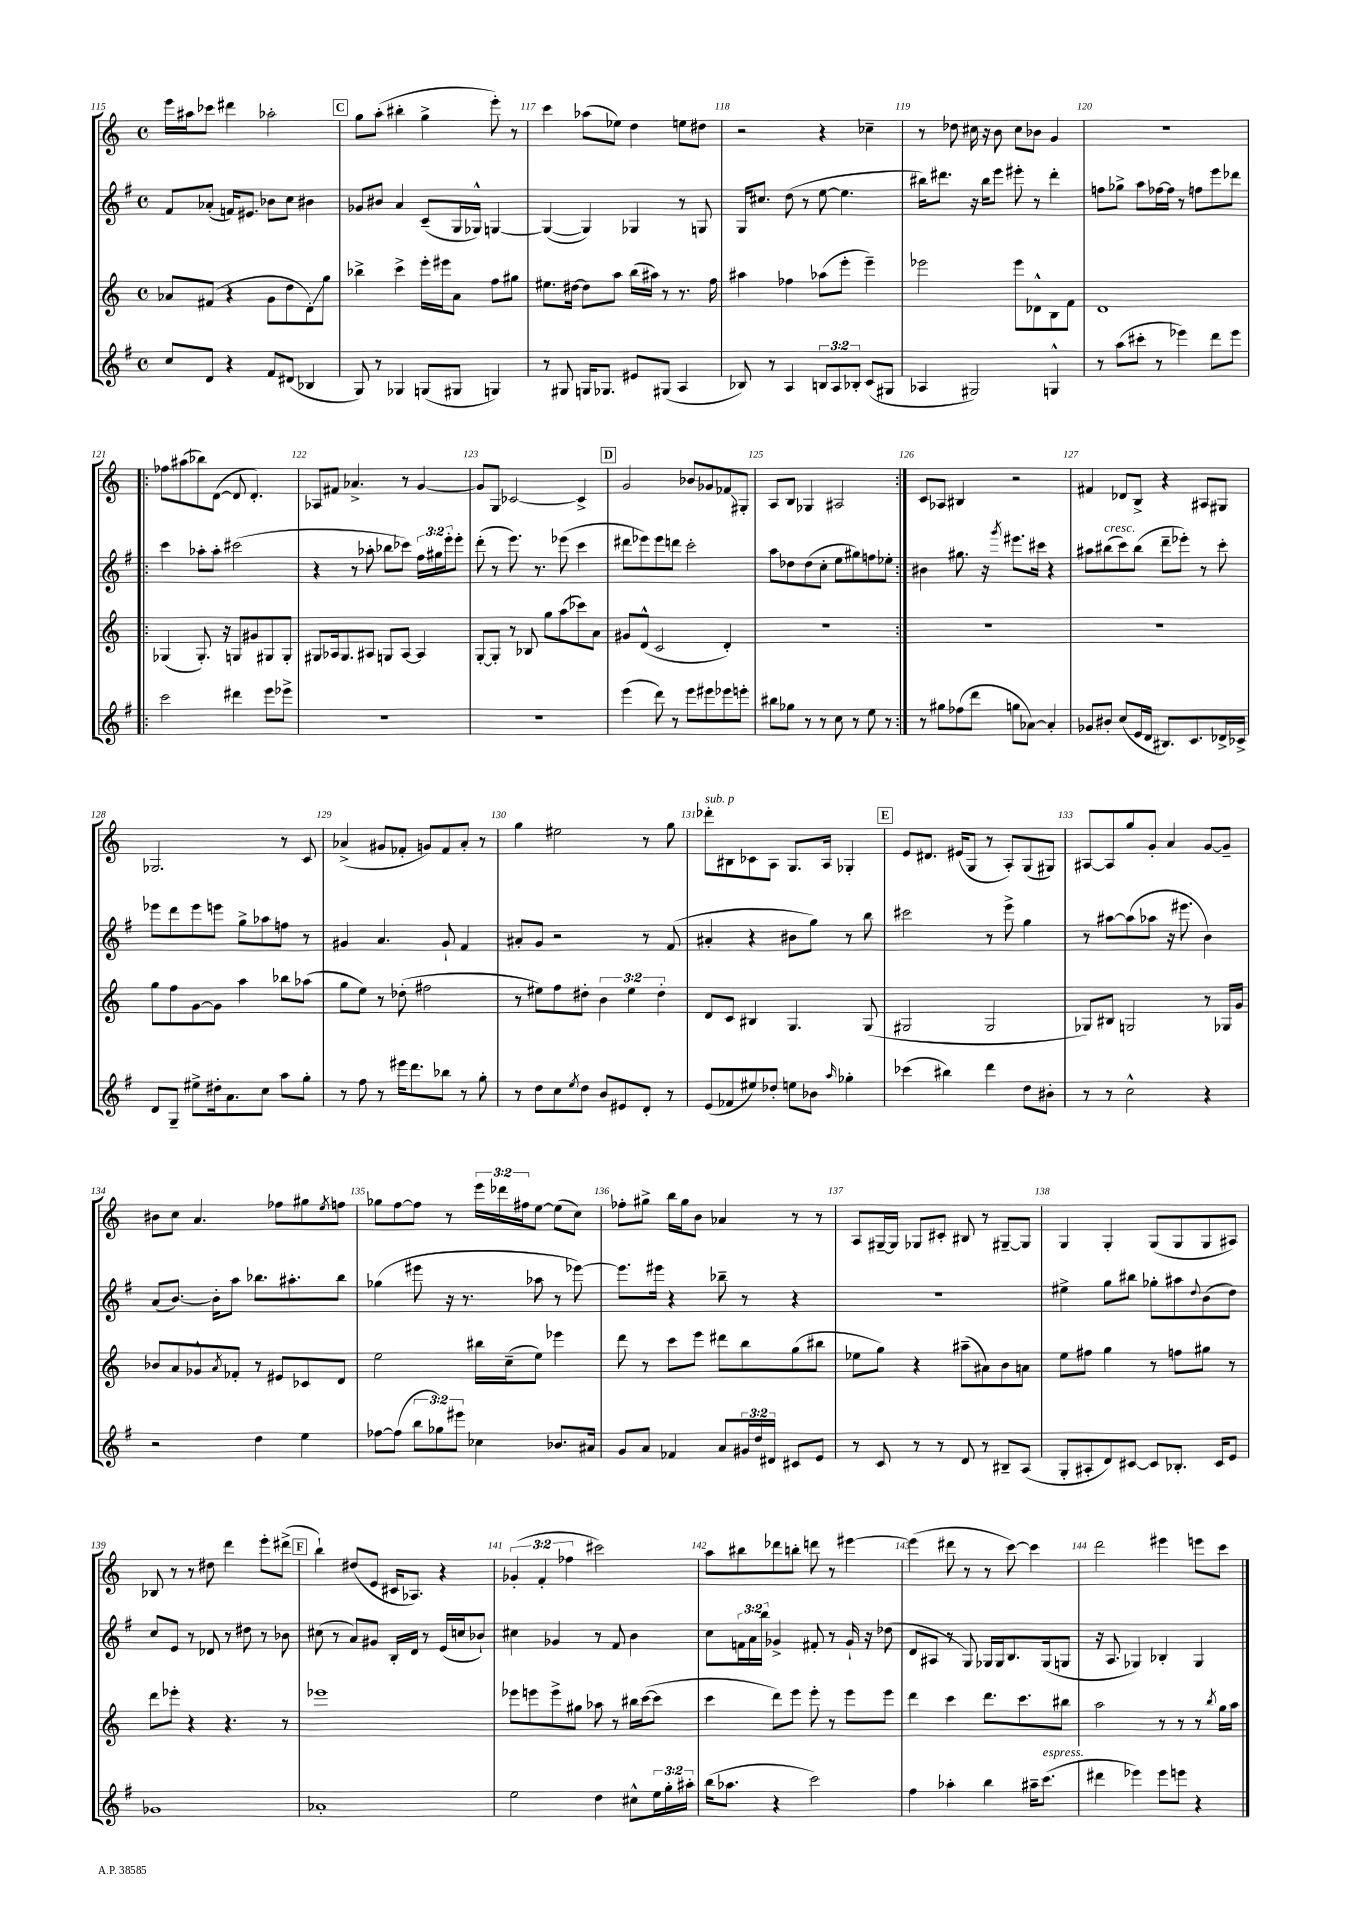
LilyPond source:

<<
\new StaffGroup <<
\new Staff = "s0" {
    \clef treble \key c \major \defaultTimeSignature \time 4/4 \override Staff.TupletNumber.text = #tuplet-number::calc-fraction-text
    e'''16 ais''16 ces'''8 dis'''4 aes''2-. |
    \mark \markup { \box "C" } g''8 a''8-.( bis''4-. g''4-> e'''8-.) r8 |
    c'''4 aes''8( ees''8) d''4 e''8 dis''8 |
    r2 r4 ces''4-- |
    r8 des''8 cis''16 r16 b'8 cis''8 bes'8 g'4 |
    R1 |
    \repeat volta 2 { fes''8 ais''8( bes''8) d'8~( d'8 d'4.-.) |
    aes8 fis'8 aes'4.-> r8 g'4~ |
    g'8 g8 ces'2~ ces'4-> |
    \mark \markup { \box "D" } g'2 bes'8 ges'8 fes'8\glissando gis8-. |
    a8 b8 ges4 ais2 | }
    c'8 aes8 bis4 r2 |
    fis'4 des'8 b8-> r4 ais8 gis8 |
    ges2. r8 c'8 |
    aes'4->( gis'8 fes'8-. g'8) fes'8 aes'8-. r8 |
    g''4 eis''2 r8 g''8 |
    des'''8-.^\markup { \italic "sub. p" } bis8 ces'8 a8 g8. a16 ges4-. |
    \mark \markup { \box "E" } e'8 dis'8. eis'16( g8 r8 a8-.) g8( gis8) |
    ais8~ ais8 g''8 g'8-. a'4 g'8~ g'8-- |
    bis'8 c''8 a'4. fes''8 gis''8 \acciaccatura { e''8 } f''8 |
    ges''8 f''8~ f''8 r8 \tuplet 3/2 { e'''16 des'''16 fis''16 } e''8~ e''8( c''8) |
    fes''8-. gis''8-> b''16 gis''16 b'8 aes'4 r8 r8 |
    a8 gis16~-- gis16 ges8 cis'8-. bis8 r8 gis8~-- gis8 |
    g4 g4-. g8( g8 g8 ais8) |
    bes8 r8 r8 dis''8 d'''4 e'''8-. dis'''8->( |
    \mark \markup { \box "F" } b''4-!) dis''8( e'8 cis'16 aes8.) r4 |
    \tuplet 3/2 { ges'4-.( f'4-. fes''4 } cis'''2) |
    a''8 bis''8 des'''8 b''8-. d'''8 r8 eis'''4~ |
    eis'''4( dis'''8 r8 r8 c'''8~) c'''4 |
    d'''2 eis'''4 e'''8 c'''8 \bar "|." |
}
\new Staff = "s1" {
    \clef treble \key g \major \defaultTimeSignature \time 4/4 \override Staff.TupletNumber.text = #tuplet-number::calc-fraction-text
    fis'8 aes'8-.( f'16) eis'8. bes'8 c''8 bis'4 |
    \mark \markup { \box "C" } ges'8 bis'8 a'4 c'8--( g16 ges16-^) g4~ |
    g4~( g4) ges4 r8 g8 |
    g16 cis''8. d''8( r8 e''8~ e''4. |
    bis''16) dis'''8. r16 bis''16 e'''8 eis'''8-. r8 dis'''4-. |
    f''8 ges''8-> a''8 fes''16~ fes''16 r8 f''8 e'''8 des'''8 |
    \repeat volta 2 { c'''4 aes''8-. aes''8-. cis'''2( |
    r4 r8 aes''8-. bes''8 ces'''8) \tuplet 3/2 { fis''16 gis''16 e'''16-. } e'''8-. |
    d'''8-.( r8 e'''8.) r8. ees'''8( c'''4 |
    \mark \markup { \box "D" } dis'''8 ees'''8) ees'''8 d'''8 c'''2-. |
    a''8 des''8 des''8( c''8-. e''8 gis''8) f''8 ees''8-. | }
    bis'4 gis''8. r16 \acciaccatura { g'''8 } eis'''8. cis'''16 r4 |
    ais''8 bis''8^\markup { \italic "cresc." }( c'''8) bis''8( d'''8-- ees'''8-.) r8 c'''8-. |
    ees'''8 d'''8 ees'''8 e'''8 g''8-> aes''8 f''8 r8 |
    gis'4 a'4. gis'8-! fis'4 |
    ais'8-. g'8 r2 r8 fis'8( |
    ais'4-. r4 bis'8 g''8) r8 b''8 |
    \mark \markup { \box "E" } cis'''2 r8 e'''8-> g''4 |
    r8 ais''8~ ais''8( aes''8 r16 eis'''8. b'4) |
    a'8( b'8.~) b'16-. a''8 bes''8. ais''8.-. bes''8 |
    ges''4( eis'''8 r16 r8. aes''8 r8 ees'''8~) |
    ees'''8. eis'''16 r4 bes''8-- r8 r4 |
    R1 |
    eis''4-> g''8 bis''8 ges''8-. ais''8 \appoggiatura { d''8 } b'8( d''8) |
    c''8 e'8 r8 des'8 r8 dis''8 r8 bes'8 |
    \mark \markup { \box "F" } cis''8( r8 a'8) gis'8 b16-. d'16 r8 e'16( c''16 bes'8-!) |
    cis''4 ges'4 r8 fis'8 b'4 |
    c''8 \tuplet 3/2 { f'16 a'16 b''16 } ges'4-> fis'8-. r8 ges'16-! r16 des''8( |
    d'8 ais8 r8 g8) ges16 ges16 b8. ges16( g8 |
    r16 a8. ges4) bes4-. ges4 \bar "|." |
}
\new Staff = "s2" {
    \clef treble \key c \major \defaultTimeSignature \time 4/4 \override Staff.TupletNumber.text = #tuplet-number::calc-fraction-text
    aes'8 fis'8( r4 g'8 d''8 d'8-.\glissando) g''8 |
    \mark \markup { \box "C" } bes''4-> c'''4-> e'''16-. eis'''16 a'8 f''8 gis''8 |
    eis''8. dis''16~ dis''8 a''8 b''16( ais''16) r8 r8. f''16 |
    ais''4 fes''4 aes''8( e'''8-. e'''4--) |
    ees'''2 ees'''8 des'8-^ b8 f'8 |
    d'1 |
    \repeat volta 2 { ges4( ges8.-.) r16 g8 gis'8 gis8 gis8-. |
    gis8 aes16 gis8. ais8 g8 ais8~ ais4 |
    g8~-. g8-. r8 bes8 g''8 a''8( ces'''8) a'8 |
    \mark \markup { \box "D" } gis'8 d'8-^( c'2 d'4-.) |
    R1 | }
    R1 |
    R1 |
    g''8 f''8 g'8~ g'8 a''4 bes''8 aes''8( |
    g''8 e''8) r8 des''8-.( fis''2 |
    r8 eis''8) f''8 dis''8-. \tuplet 3/2 { b'4 eis''4 dis''4-. } |
    d'8 c'8 bis4 g4. g8( |
    \mark \markup { \box "E" } gis2 gis2 |
    ges8) bis8 g2 r8 ges16 g'16 |
    bes'8 a'8 ges'8-^ \acciaccatura { a'8 } fes'8-. r8 eis'8 ces'8 d'8 |
    e''2 bis''16 c''16--( e''8) ees'''4 |
    d'''8 r8 c'''8 e'''8 dis'''8 b''8 g''8( bis''8 |
    ees''8 g''8) r4 ais''8--( ais'8) b'8 a'8 |
    e''8 fis''8 g''4 r8 f''8 gis''8 r8 |
    d'''8 ees'''8-. r4 r4. r8 |
    \mark \markup { \box "F" } ees'''1 |
    ees'''8 e'''8 e'''8-> gis''8 aes''8 r8 bis''16 c'''16~( c'''8 |
    c'''4 d'''8) e'''8 e'''8-. r8 e'''8 e'''8 |
    d'''4 c'''4 d'''8. c'''8. bis''8 |
    a''2 r8 r8 r8 \acciaccatura { b''8 } g''16 a''16 \bar "|." |
}
\new Staff = "s3" {
    \clef treble \key g \major \defaultTimeSignature \time 4/4 \override Staff.TupletNumber.text = #tuplet-number::calc-fraction-text
    c''8 d'8 r4 fis'8 dis'8( bes4 |
    \mark \markup { \box "C" } g8) r8 ges4 g8( gis8 g4) |
    r8 gis8 g16 ges8. eis'8 gis8( a4 |
    bes8) r8 a4 \tuplet 3/2 { b8 a8 bes8-. } c'8( gis8 |
    aes4 gis2) g4-^ |
    r8 a''8( cis'''8-. r8 ees'''4) d'''8 ees'''8 |
    \repeat volta 2 { c'''2 dis'''4 e'''8 ees'''8-> |
    R1 |
    R1 |
    \mark \markup { \box "D" } e'''4( d'''8) r8 e'''8 eis'''8 ees'''8 e'''8-. |
    bis''8 ges''8 r8 r8 c''8 r8 e''8 r8 | }
    r8 gis''8 fes''8( d'''8 g''8 aes'8~) aes'4-. |
    ges'8 bis'8-. c''8( e'16 d'16 bis8.) c'8. des'16-> ces'16-> |
    d'8 g8-- eis''8-> dis''16-. a'8. c''8 a''8 g''8-. |
    r8 fis''8 r8 eis'''16 d'''8. bes''8 r8 g''8-. |
    r8 d''8 c''8 \acciaccatura { e''8 } d''8 b'8 eis'8 d'8-. r8 |
    e'8( fes'8 eis''8) des''8-. e''8 bes'8 \grace { a''16 } ges''4-. |
    \mark \markup { \box "E" } ces'''4( bis''4) d'''4 d''8 bis'8-. |
    r8 r8 c''2-^ r4 |
    r2 d''4 e''4 |
    fes''8~ fes''8( \tuplet 3/2 { b''8 ges''8) eis'''8 } ces''4 bes'8. ais'16 |
    g'8 a'8 fes'4 a'8 \tuplet 3/2 { gis'16 d''16 dis'16 } cis'8 e'8 |
    r8 c'8 r8 r8 d'8 r8 bis8-- a8( |
    g8-. ais8-. d'8) cis'8~ cis'8 bes8.-. cis'16 e'8 |
    ges'1 |
    \mark \markup { \box "F" } aes'1-. |
    e''2 d''4 cis''8-^ \tuplet 3/2 { e''16 g''16-. ais''16-. } |
    b''16( aes''8. r4 c'''2) |
    fis''4 aes''4-. b''4 ais''16-- c'''8.^\markup { \italic "espress." }( |
    dis'''4 ees'''4) ees'''8 e'''8 r4 \bar "|." |
}
>>
>>
\layout { \context { \Score currentBarNumber = #115 \override BarNumber.break-visibility = ##(#f #t #t) barNumberVisibility = #all-bar-numbers-visible } }
